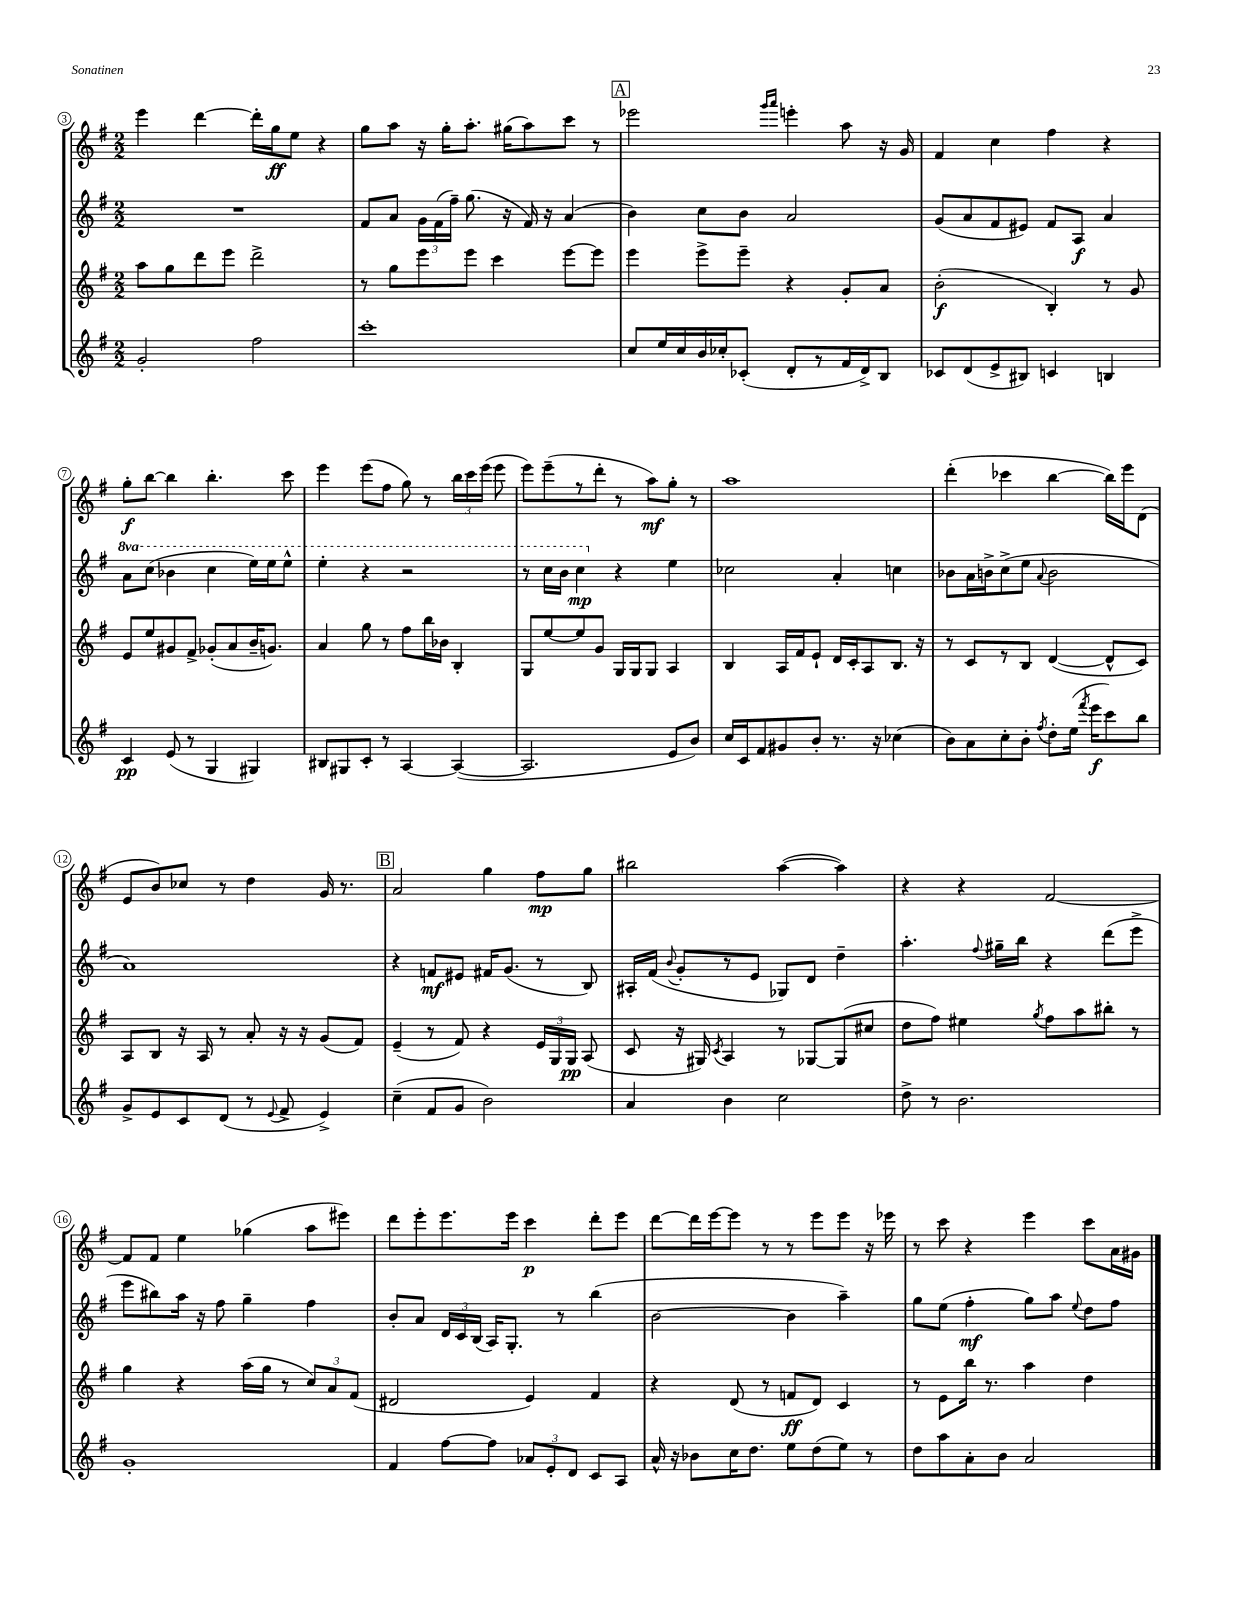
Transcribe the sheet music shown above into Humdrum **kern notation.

**kern	**dynam	**kern	**dynam	**kern	**dynam	**kern	**dynam
*part4	*part4	*part3	*part3	*part2	*part2	*part1	*part1
*staff4	*staff4	*staff3	*staff3	*staff2	*staff2	*staff1	*staff1
*clefG2	*	*clefG2	*	*clefG2	*	*clefG2	*
*k[f#]	*	*k[f#]	*	*k[f#]	*	*k[f#]	*
*M2/2	*	*M2/2	*	*M2/2	*	*M2/2	*
=3	=3	=3	=3	=3	=3	=3	=3
2g'/	.	8aa\L	.	1r	.	4eee\	.
.	.	8gg\	.	.	.	.	.
.	.	8ddd\	.	.	.	[4ddd\	.
.	.	8eee\J	.	.	.	.	.
2ff#\	.	2ddd^\	.	.	.	16ddd'\LL]	.
.	.	.	.	.	.	16gg\J	ff
.	.	.	.	.	.	8ee\J	.
.	.	.	.	.	.	4r	.
=4	=4	=4	=4	=4	=4	=4	=4
1ccc'	.	8r	.	8f#/L	.	8gg\L	.
.	.	8gg\L	.	8a/J	.	8aa\J	.
.	.	8eee\	.	24g\LL	.	16r	.
.	.	.	.	(24f#\	.	.	.
.	.	.	.	.	.	16gg'\KL	.
.	.	.	.	24ff#~\JJ)	.	.	.
.	.	8eee\J	.	(8.gg\	.	8.aa'\J	.
.	.	4ccc\	.	.	.	.	.
.	.	.	.	16r	.	(16gg#X\KL	.
.	.	.	.	16f#/)	.	8aa\)	.
.	.	.	.	16r	.	.	.
.	.	[8eee\L	.	(4a/	.	8ccc\J	.
.	.	8eee\J]	.	.	.	8r	.
!!LO:REH:place=s1:t=A
=5	=5	=5	=5	=5	=5	=5	=5
8cc/L	.	4eee\	.	4b\)	.	2eee-X\	.
16ee/L	.	.	.	.	.	.	.
16cc/	.	.	.	.	.	.	.
16b/	.	8eee^\L	.	8cc\L	.	.	.
16cc-X'/J	.	.	.	.	.	.	.
(8c-X'/J	.	8eee~\J	.	8b\J	.	.	.
.	.	.	.	.	.	16qqggg/LL	.
.	.	.	.	.	.	16qqaaa/JJ	.
8d'/L	.	4r	.	2a/	.	4eeen'\	.
8r	.	.	.	.	.	.	.
16f#/L	.	8g'/L	.	.	.	8aa\	.
16d^/J)	.	.	.	.	.	.	.
8B/J	.	8a/J	.	.	.	16r	.
.	.	.	.	.	.	16g/	.
=6	=6	=6	=6	=6	=6	=6	=6
8c-X/L	.	(2b'\	f	(8g/L	.	4f#/	.
(8d/	.	.	.	8a/	.	.	.
8e^/	.	.	.	8f#/	.	4cc\	.
8B#X/J)	.	.	.	8e#X/J)	.	.	.
4cn/	.	4B'/)	.	8f#/L	.	4ff#\	.
.	.	.	.	8A/J	f	.	.
4Bn/	.	8r	.	4a/	.	4r	.
.	.	8g/	.	.	.	.	.
!!LO:LB:g=z
=7	=7	=7	=7	=7	=7	=7	=7
*	*	*	*	*8va	*	*	*
4c/	pp	8e/L	.	8aa\L	.	8gg'\L	f
.	.	8ee/	.	(8ccc\J	.	[8bb\J	.
(8e/	.	8g#X/	.	4bb-X\	.	4bb\]	.
8r	.	8f#^/J	.	.	.	.	.
4G/	.	(8g-X'/L	.	4ccc\	.	4.bb'\	.
.	.	8a/	.	.	.	.	.
4G#X/)	.	16b~/K	.	16eee\LL)	.	.	.
.	.	8.gn/J)	.	16eee\J	.	.	.
.	.	.	.	8eee^^\J	.	8ccc\	.
=8	=8	=8	=8	=8	=8	=8	=8
8B#X/L	.	4a/	.	4eee'\	.	4eee\	.
8G#X/	.	.	.	.	.	.	.
8c'/J	.	8gg\	.	4r	.	(8eee\L	.
8r	.	8r	.	.	.	8ff#\J	.
[4A/	.	8ff#\L	.	2r	.	8gg\)	.
.	.	16bb\L	.	.	.	8r	.
.	.	16b-X\JJ	.	.	.	.	.
(4A/_	.	4B'/	.	.	.	24bb\LL	.
.	.	.	.	.	.	24ccc\	.
.	.	.	.	.	.	(24eee\JJ	.
.	.	.	.	.	.	8eee\	.
=9	=9	=9	=9	=9	=9	=9	=9
2.A/]	.	8G/L	.	8r	.	8eee\L)	.
.	.	[8ee/	.	16ccc\LL	.	(8eee~\	.
.	.	.	.	16bb\JJ	.	.	.
.	.	8ee/]	.	4ccc\	mp	8r	.
.	.	8g/J	.	.	.	8ddd'\J	.
*	*	*	*	*X8va	*	*	*
.	.	16G/LL	.	4r	.	8r	.
.	.	16G/J	.	.	.	.	.
.	.	8G/J	.	.	.	8aa\L)	mf
8e/L	.	4A/	.	4ee\	.	8gg'\J	.
8b/J)	.	.	.	.	.	8r	.
=10	=10	=10	=10	=10	=10	=10	=10
16cc/LL	.	4B/	.	2cc-X\	.	1aa	.
16c/J	.	.	.	.	.	.	.
8f#/	.	.	.	.	.	.	.
8g#X/	.	16A/LL	.	.	.	.	.
.	.	16f#/J	.	.	.	.	.
8b'/J	.	8e`/J	.	.	.	.	.
8.r	.	16d/LL	.	4a'/	.	.	.
.	.	16c'/J	.	.	.	.	.
.	.	8A/	.	.	.	.	.
16r	.	.	.	.	.	.	.
(4cc-X\	.	8.B/J	.	4ccn\	.	.	.
.	.	16r	.	.	.	.	.
=11	=11	=11	=11	=11	=11	=11	=11
8b\L)	.	8r	.	8b-X\L	.	(4ddd'\	.
8a\	.	8c/L	.	16a\L	.	.	.
.	.	.	.	16bn^\J	.	.	.
8cc'\	.	8r	.	(8cc^\	.	4ccc-X\	.
8b'\J	.	8B/J	.	8ee\J	.	.	.
8qff#/	.	.	.	8qqa/	.	.	.
8dd'\L	.	([4d/	.	2b\	.	[4bb\	.
(16ee\Jk	.	.	.	.	.	.	.
8qfff#/	.	.	.	.	.	.	.
16eee\KL	f	.	.	.	.	.	.
8ccc\)	.	8d^^/L]	.	.	.	16bb\LL])	.
.	.	.	.	.	.	16eee\J	.
8bb\J	.	8c/J)	.	.	.	(8d\J	.
!!LO:LB:g=z
=12	=12	=12	=12	=12	=12	=12	=12
8g^/L	.	8A/L	.	1a)	.	8e/L	.
8e/	.	8B/J	.	.	.	8b/)	.
8c/	.	16r	.	.	.	8cc-X/J	.
.	.	16A/	.	.	.	.	.
(8d/J	.	8r	.	.	.	8r	.
8r	.	8a'/	.	.	.	4dd\	.
8qqe/	.	.	.	.	.	.	.
8f#^/	.	16r	.	.	.	.	.
.	.	16r	.	.	.	.	.
4e^/)	.	(8g/L	.	.	.	16g/	.
.	.	.	.	.	.	8.r	.
.	.	8f#/J)	.	.	.	.	.
!!LO:REH:place=s1:t=B
=13	=13	=13	=13	=13	=13	=13	=13
(4cc~\	.	(4e~/	.	4r	.	2a/	.
8f#/L	.	8r	.	8fn/L	mf	.	.
8g/J	.	8f#/)	.	8e#X/J	.	.	.
2b\)	.	4r	.	16f#X/KL	.	4gg\	.
.	.	.	.	(8.g/J	.	.	.
.	.	24e/LL	.	8r	.	8ff#\L	mp
.	.	24G/	.	.	.	.	.
.	.	24G/JJ	pp	.	.	.	.
.	.	(8A/	.	8B/)	.	8gg\J	.
=14	=14	=14	=14	=14	=14	=14	=14
4a/	.	8c/	.	16A#X'/LL	.	2bb#X\	.
.	.	.	.	(16f#/JJ	.	.	.
.	.	.	.	8qqb/	.	.	.
.	.	16r	.	8g'/L	.	.	.
.	.	16G#X/)	.	.	.	.	.
.	.	8qc/	.	.	.	.	.
4b\	.	4A/	.	8r	.	.	.
.	.	.	.	8e/J	.	.	.
2cc\	.	8r	.	8G-X/L)	.	([4aa\	.
.	.	[8G-X/L	.	8d/J	.	.	.
.	.	(8G-/]	.	4dd~\	.	4aa\])	.
.	.	8cc#X/J	.	.	.	.	.
=15	=15	=15	=15	=15	=15	=15	=15
8dd^\	.	8dd\L	.	4.aa'\	.	4r	.
8r	.	8ff#\J)	.	.	.	.	.
2.b\	.	4ee#X\	.	.	.	4r	.
.	.	.	.	8qqff#/	.	.	.
.	.	.	.	16gg#X~\LL	.	.	.
.	.	.	.	16bb\JJ	.	.	.
.	.	8qgg/	.	.	.	.	.
.	.	8ff#\L	.	4r	.	[2f#/	.
.	.	8aa\	.	.	.	.	.
.	.	8bb#X'\J	.	(8ddd\L	.	.	.
.	.	8r	.	8eee^\J	.	.	.
!!LO:LB:g=z
=16	=16	=16	=16	=16	=16	=16	=16
1g'	.	4gg\	.	8eee\L	.	8f#/L]	.
.	.	.	.	8bb#X\)	.	8f#/J	.
.	.	4r	.	16aa\Jk	.	4ee\	.
.	.	.	.	16r	.	.	.
.	.	.	.	8ff#\	.	.	.
.	.	(16aa\LL	.	4gg~\	.	(4gg-X\	.
.	.	16gg\JJ	.	.	.	.	.
.	.	8r	.	.	.	.	.
.	.	12cc/L)	.	4ff#\	.	8aa\L	.
.	.	12a/	.	.	.	.	.
.	.	.	.	.	.	8eee#X\J)	.
.	.	(12f#/J	.	.	.	.	.
=17	=17	=17	=17	=17	=17	=17	=17
4f#/	.	2d#X/	.	8b'/L	.	8ddd\L	.
.	.	.	.	8a/J	.	8eee'\	.
[8ff#\L	.	.	.	24d/LL	.	8.eee\	.
.	.	.	.	24c/	.	.	.
.	.	.	.	(24B/JJ	.	.	.
8ff#\J]	.	.	.	16A/KL)	.	.	.
.	.	.	.	8.G'/J	.	16eee\Jk	.
12a-X/L	.	4e/)	.	.	.	4ccc\	p
12e'/	.	.	.	.	.	.	.
.	.	.	.	8r	.	.	.
12d/J	.	.	.	.	.	.	.
8c/L	.	4f#/	.	(4bb\	.	8ddd'\L	.
8A/J	.	.	.	.	.	8eee\J	.
=18	=18	=18	=18	=18	=18	=18	=18
16a^^/	.	4r	.	[2b\	.	[8ddd\L	.
16r	.	.	.	.	.	.	.
8b-X\L	.	.	.	.	.	16ddd\L]	.
.	.	.	.	.	.	[16eee\J	.
16cc\K	.	(8d/	.	.	.	8eee\J]	.
8.dd\J	.	.	.	.	.	.	.
.	.	8r	.	.	.	8r	.
8ee\L	.	8fn/L	ff	4b\]	.	8r	.
(8dd\	.	8d/J)	.	.	.	8eee\L	.
8ee\J)	.	4c/	.	4aa~\)	.	8eee\J	.
8r	.	.	.	.	.	16r	.
.	.	.	.	.	.	16eee-X\	.
=19	=19	=19	=19	=19	=19	=19	=19
8dd\L	.	8r	.	8gg\L	.	8r	.
8aa\	.	8e\L	.	(8ee\J	.	8ccc\	.
8a'\	.	16bb\Jk	.	4ff#'\	mf	4r	.
.	.	8.r	.	.	.	.	.
8b\J	.	.	.	.	.	.	.
2a/	.	4aa\	.	8gg\L)	.	4eee\	.
.	.	.	.	8aa\J	.	.	.
.	.	.	.	8qqee/	.	.	.
.	.	4dd\	.	8dd\L	.	8ccc\L	.
.	.	.	.	8ff#\J	.	16a\L	.
.	.	.	.	.	.	16g#X\JJ	.
==	==	==	==	==	==	==	==
*-	*-	*-	*-	*-	*-	*-	*-
